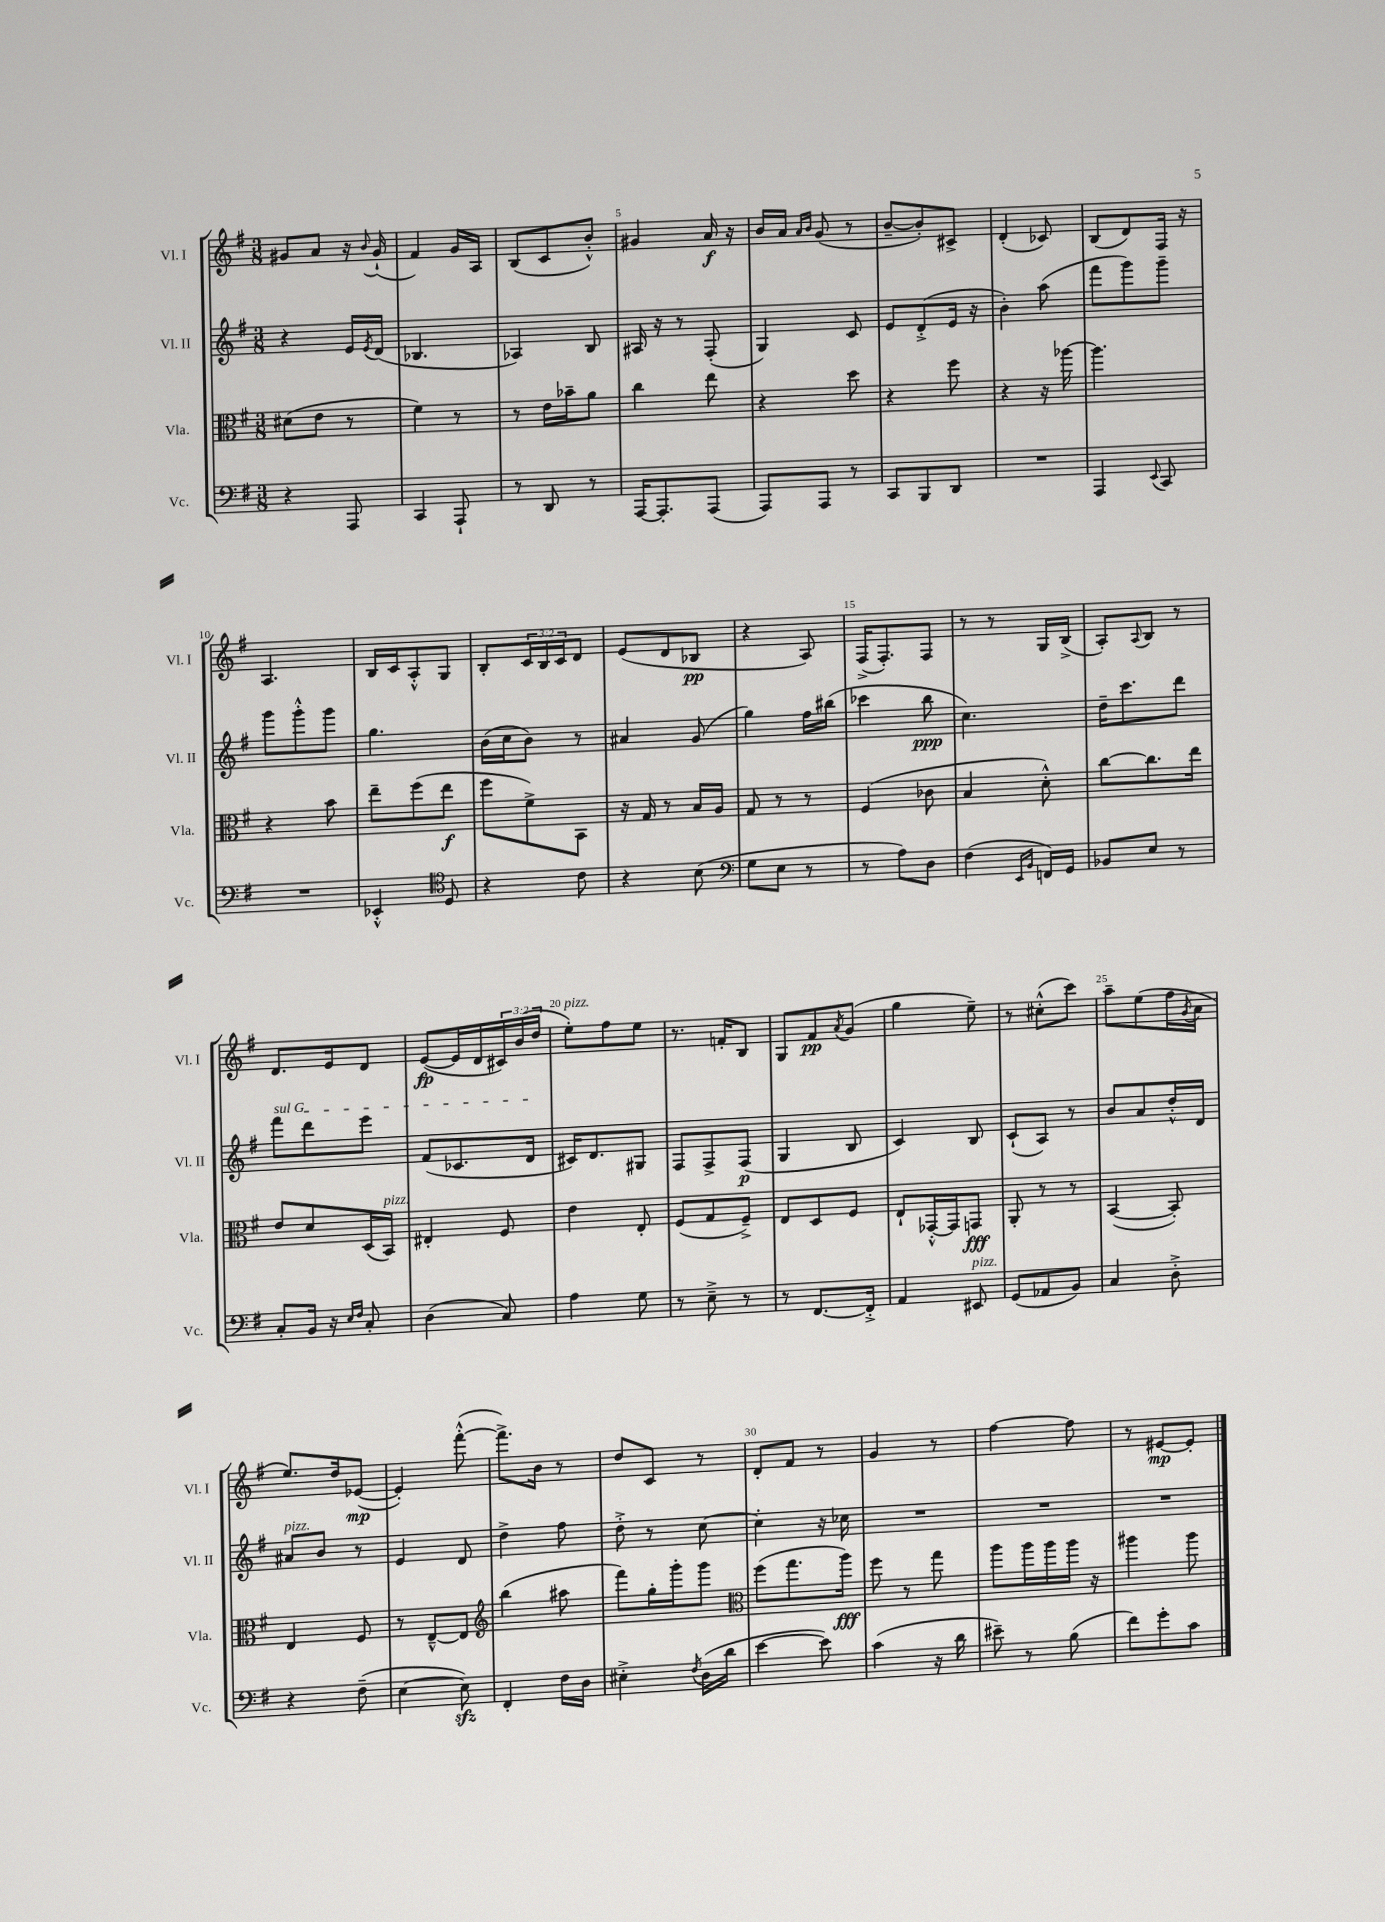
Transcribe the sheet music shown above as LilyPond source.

<<
\new StaffGroup <<
\new Staff = "s0" \with { instrumentName = "Vl. I" shortInstrumentName = "Vl. I" } {
    \clef treble \key g \major \numericTimeSignature \time 3/8 \override Staff.TupletNumber.text = #tuplet-number::calc-fraction-text
    gis'8 a'8 r16 \appoggiatura { b'8 } gis'16-!( |
    fis'4) g'16 a16 |
    b8( c'8 b'8-.-^) |
    gis'4 a'16\f r16 |
    b'16 a'16 \grace { a'16 b'16 } g'8( r8 |
    b'8~-- b'8-.) cis'8-> |
    d'4-.( ces'8) |
    b8( d'8) fis16 r16 |
    a4. |
    b16 c'16 a8-.-^ g8 |
    b8-. \tuplet 3/2 { c'16 b16 c'16 } d'8 |
    e'8( d'8 bes8\pp |
    r4 a8) |
    fis16->( fis8.-.) fis8 |
    r8 r8 g16 b16->( |
    a8-.) \appoggiatura { a8 } b8 r8 |
    d'8. e'16 d'8 |
    e'8~\fp( e'16 d'16 \tuplet 3/2 { cis'16) b'16( d''16 } |
    e''8-.^\markup { \italic "pizz." }) fis''8 e''8 |
    r8. f'16-. b8 |
    g8 fis'8\pp \acciaccatura { a'8 } g'8( |
    g''4 e''8--) |
    r8 cis''8-.-^( c'''8) |
    a''8-- e''8( fis''16 \acciaccatura { g'8 } a'16 |
    e''8.) d''16 ees'8~\mp( |
    ees'4-.) fis'''8~-.-^( |
    fis'''8.->) b'16 r8 |
    d''8 c'8 r8 |
    d'8-. fis'8 r8 |
    g'4 r8 |
    fis''4~ fis''8 |
    r8 eis'8~\mp eis'8-. \bar "|." |
}
\new Staff = "s1" \with { instrumentName = "Vl. II" shortInstrumentName = "Vl. II" } {
    \clef treble \key g \major \numericTimeSignature \time 3/8
    r4 e'16 \acciaccatura { e'8 } d'16( |
    bes4. |
    aes4) b8 |
    ais16 r16 r8 fis8-.( |
    g4) c'8 |
    e'8 d'8-.->( e'16 r16 |
    b'4-.) a''8( |
    fis'''8 g'''8) g'''8-- |
    g'''8 g'''8-.-^ g'''8 |
    g''4. |
    b'16( c''16 b'8) r8 |
    ais'4 g'8( |
    g''4) fis''16 bis''16( |
    ces'''4 b''8\ppp |
    c''4.) |
    d''16-- c'''8. d'''8 |
    \once \override TextSpanner.bound-details.left.text = \markup { \italic "sul G" } fis'''8\startTextSpan d'''8 e'''8 |
    fis'8( ces'8. d'16\stopTextSpan |
    cis'16) d'8. gis8 |
    fis8 fis8-> fis8\p( |
    g4 b8 |
    c'4) b8 |
    c'8-!( a8) r8 |
    b'8 a'8 d''16-.-^ d'16 |
    ais'8^\markup { \italic "pizz." } b'8 r8 |
    e'4 d'8 |
    d''4-> fis''8 |
    d''8-.-> r8 c''8~ |
    c''4-. r16 ces''16 |
    R4. |
    R4. |
    R4. \bar "|." |
}
\new Staff = "s2" \with { instrumentName = "Vla." shortInstrumentName = "Vla." } {
    \clef alto \key g \major \numericTimeSignature \time 3/8
    dis'8( e'8 r8 |
    fis'4) r8 |
    r8 e'16 bes'16-- a'8 |
    c''4 e''8 |
    r4 d''8 |
    r4 fis''8 |
    r4 r16 aes''16~ |
    aes''4. |
    r4 b'8 |
    e''8-- fis''8( e''8\f |
    fis''8 fis'8->) b,8 |
    r16 g16 r8 b16 a16 |
    g8 r8 r8 |
    fis4( ces'8 |
    b4 d'8-.-^) |
    c''8~ c''8. e''16 |
    e'8 d'8 d16( b,16^\markup { \italic "pizz." }) |
    eis4-. fis8 |
    e'4 e8-. |
    fis8( g8 fis8--->) |
    e8 d8 fis8 |
    e8-! ges,16~-.-^ ges,16 g,8\fff |
    a,8-. r8 r8 |
    b,4~( b,8-.) |
    e4 fis8 |
    r8 e8~---^ e8 |
    \clef treble b''4( ais''8 |
    fis'''8) g''16-. g'''16-. g'''8 |
    \clef alto fis''8( g''8. a''16\fff) |
    fis''8 r8 g''8 |
    a''8 a''16 a''16 a''16 r16 |
    ais''4 ais''8 \bar "|." |
}
\new Staff = "s3" \with { instrumentName = "Vc." shortInstrumentName = "Vc." } {
    \clef bass \key g \major \numericTimeSignature \time 3/8
    r4 a,,8 |
    c,4 a,,8-! |
    r8 d,8 r8 |
    a,,16~ a,,8.-. a,,8( |
    a,,8) a,,8 r8 |
    c,8 b,,8 d,8 |
    R4. |
    a,,4 \appoggiatura { e,8 } c,8 |
    R4. |
    ees,4-.-^ \clef tenor d8 |
    r4 c'8 |
    r4 b8( |
    \clef bass g8 e8 r8 |
    r8 a8) d8 |
    fis4( \grace { e,16 b,16 } f,16) g,16 |
    bes,8 e8 r8 |
    c8-. b,16 r16 \grace { e16 fis16 } c8-. |
    d4( c8) |
    a4 g8 |
    r8 e8---> r8 |
    r8 fis,8.~ fis,16-.-> |
    a,4 eis,8^\markup { \italic "pizz." } |
    g,8( aes,8 b,8) |
    c4 d8-.-> |
    r4 fis8--( |
    e4~ e8\sfz) |
    fis,4-. fis16 d16 |
    eis4-.-> \acciaccatura { fis8 } d16( d'16 |
    e'4~ e'8) |
    c'4( r16 d'16 |
    eis'8--) r8 b8( |
    fis'8) g'8-. c'8 \bar "|." |
}
>>
>>
\layout { \context { \Score currentBarNumber = #2 \override BarNumber.break-visibility = ##(#f #t #t) barNumberVisibility = #(every-nth-bar-number-visible 5) } }
